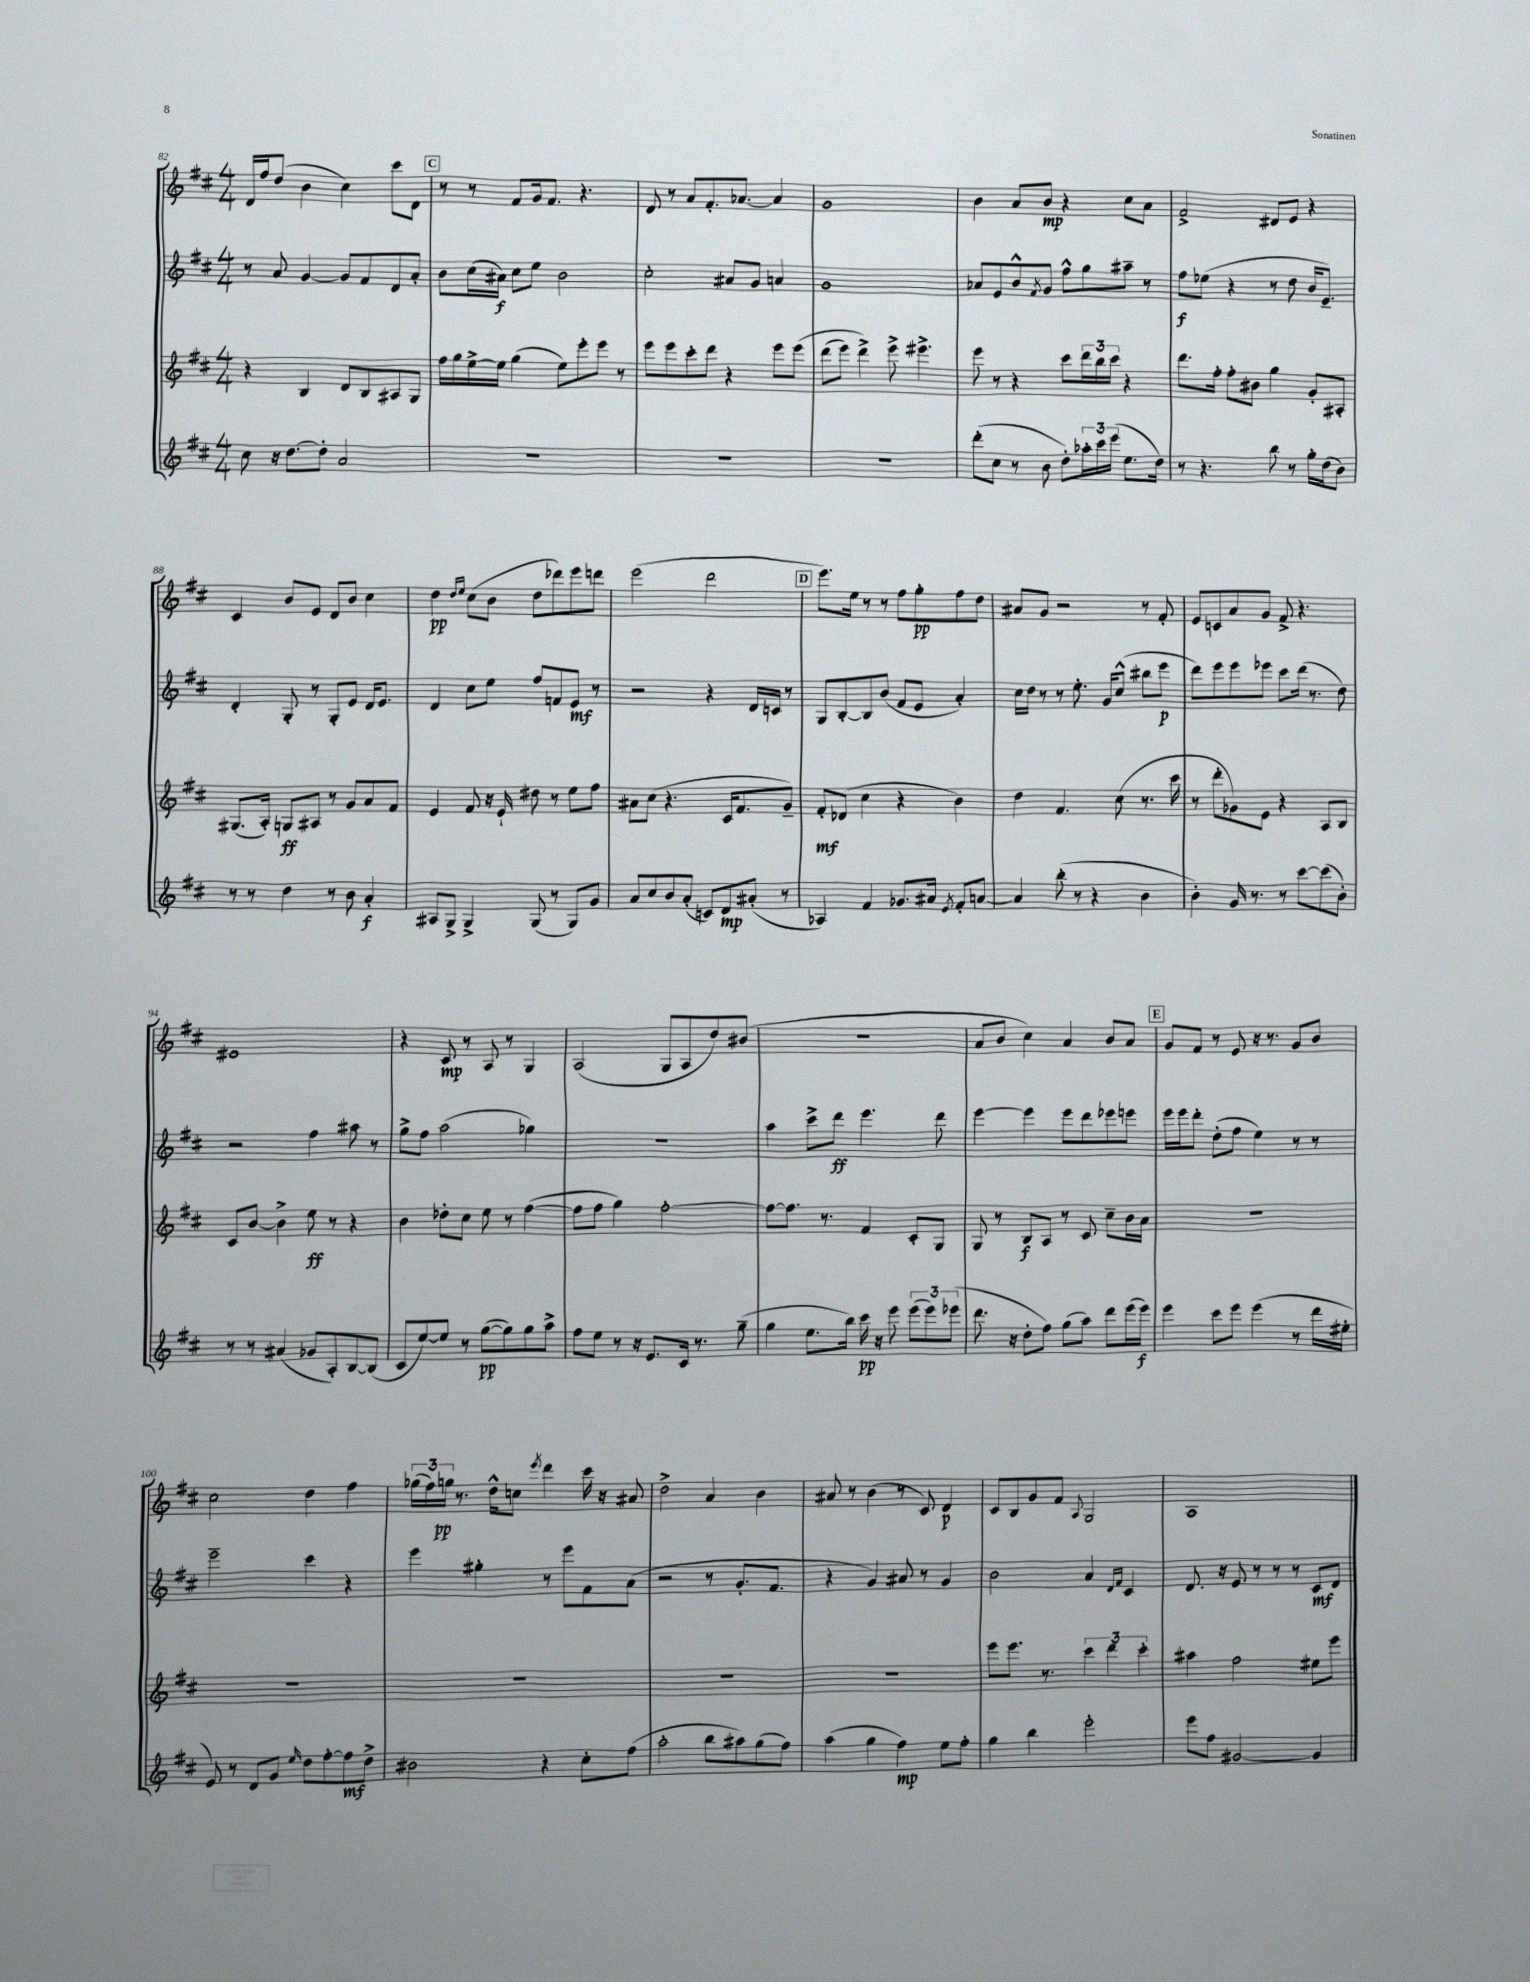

**kern	**kern	**kern	**kern
*staff4	*staff3	*staff2	*staff1
*clefG2	*clefG2	*clefG2	*clefG2
*k[f#c#]	*k[f#c#]	*k[f#c#]	*k[f#c#]
*M4/4	*M4/4	*M4/4	*M4/4
8cc#	4r	8r	16d
.	.	.	16ff#
16r	.	8a	(8dd
[8.dd	.	.	.
.	4B	[4g	4b
8dd']	.	.	.
2a	8d	8g]	4cc#)
.	8B	8f#	.
.	8A#	8d	8ccc#
.	8G	8a'	8d
=	=	=	=
1r	16ff#	8b	8r
.	16gg	.	.
.	[16ee^	(16cc#	8r
.	16ee]	16a#)	.
.	(4gg	8cc#	8f#
.	.	8ee	16g
.	.	.	8.f#
.	8ee)	2b	.
.	8eee'	.	4.r
.	8eee	.	.
.	8r	.	.
=	=	=	=
1r	8eee	2cc#'	8d
.	8eee	.	8r
.	8ccc#'	.	8a
.	8ddd	.	8.f#'
.	4r	8a#	.
.	.	.	[8.a-
.	.	8g	.
.	8eee	4a	4a-]
.	&(8eee	.	.
=	=	=	=
1r	(8ddd	1g	1g
.	8eee)	.	.
.	4ddd^&)	.	.
.	8eee^	.	.
.	4.eee#^	.	.
=	=	=	=
(8ddd'	8eee	8a-	4b
8cc#	8r	8e	.
8r	4r	8b^^	8a
.	.	8qf#	.
8b	.	8g	8b
8dd')	8ccc#	8ff#^^	4r
24aa-'	24ddd	8gg	.
24ccc#	24bb	.	.
(24eee	24ccc#	.	.
8.ee	4r	8aa#~	8cc#
.	.	8r	8a
16dd)	.	.	.
=	=	=	=
8r	8.ddd	8ff#	2f#^
4.r	.	(8ee-	.
.	16ff#'	.	.
.	8ff#'	4r	.
.	8b#	.	.
8bb	4gg	8r	8d#
8r	.	8dd	8e
16gg'	8g'	16b	4r
(16dd	.	8.e~)	.
8b)	8A#'	.	.
=	=	=	=
8r	(8.G#	4d'	4c#
8r	.	.	.
.	16A')	.	.
4dd	8G	8G'	8b
.	8A#	8r	8e
8r	8r	8G'	8d
8b	8g	8e	8b
4a'	8a	16d	4cc#
.	.	8.e	.
.	8f#	.	.
=	=	=	=
8A#	4e	4d	4dd
8G^	.	.	.
.	.	.	16qqdd
.	.	.	16qqee
4G^	8f#	8cc#	(8cc#
.	16r	8ee	8b
.	16e`	.	.
(8G	8dd#	8ff#	8dd
8r	8r	8f	8ddd-)
8G)	8ee	8e	8eee
8g	8ff#	8r	8ddd
=	=	=	=
8a	8a#	2r	(2eee
8cc#	(8cc#	.	.
8b	4.r	.	.
(8a'	.	.	.
8c)	.	4r	2ddd
8d	16c#	.	.
.	8.f#	.	.
(8a#'	.	16d	.
.	.	16c	.
8r	8g~)	8r	.
=	=	=	=
4A-)	8f#'	8G	8.eee)
.	(8d-	[8B'	.
.	.	.	16ee
4f#	4cc#	8B]	8r
.	.	(8b	8r
8.g-	4r	8f#	8ff#
.	.	8e	8gg'
16a#	.	.	.
8qe	.	.	.
8f#'	4b)	4a')	8ff#
[8a	.	.	8dd
=	=	=	=
4a]	4dd	16cc#	8a#
.	.	16dd	.
.	.	8r	8g
(8bb'	4.f#	8r	2r
8r	.	8.ee'	.
4r	.	.	.
.	.	16g	.
.	(8cc#	(8cc#^^	.
4b	8.r	8bb#	8r
.	.	8eee	8f#'
.	16ccc#	.	.
=	=	=	=
4b')	8r	8ddd)	8e
.	8ddd'	8eee	8c
16g	8g-)	8eee	8a
8.r	.	.	.
.	8e	8eee-	8g
8r	4r	8ccc#	8f#^
[8ccc#	.	(16ddd	4.r
.	.	8.r	.
(8ccc#]	8A	.	.
8b')	8B	8dd)	.
=	=	=	=
8r	8c#	2r	1e#
8r	[8b	.	.
(4a#	4b^]	.	.
8g-	8ee	4ff#	.
8A')	8r	.	.
[8B	4r	8aa#	.
(8B]	.	8r	.
=	=	=	=
8c#	4b	8gg^	4r
[8ee)	.	8ff#	.
8ee]	8dd-'	(2aa	8c#
8r	8cc#	.	8r
([8gg	8ee	.	8A
8gg])	8r	.	8r
8gg	([4ff#	4gg-)	4G
8aa^	.	.	.
=	=	=	=
8ff#	8ff#]	1r	(2A
8ee	8ff#	.	.
8r	4gg)	.	.
16r	.	.	.
8.e	.	.	.
.	[2ff#'	.	8G
16c#	.	.	8A
8.r	.	.	.
.	.	.	8dd)
(8gg~	.	.	(8b#
=	=	=	=
4gg	8ff#_	4aa	1r
.	8.ff#]	.	.
8.ee	.	8ccc#^	.
.	8.r	.	.
.	.	8ddd	.
16bb)	.	.	.
16ccc#	4f#	4.eee	.
16r	.	.	.
8eee	.	.	.
(12eee	8c#'	.	.
12eee)	.	.	.
.	8G	8ddd	.
(12eee-	.	.	.
=	=	=	=
8.ddd	8G	[4eee	8a
.	8r	.	8b
16r	.	.	.
8dd'	8B	4eee]	4cc#)
8ff#)	8A	.	.
(8gg	8r	8eee	4a
8aa)	8c#	8ddd	.
8ddd	8cc#~	8eee-	8b
(16eee	16b	8eee	8a
16eee)	16a	.	.
=	=	=	=
4eee	1r	16eee	8g
.	.	16eee	.
.	.	8ddd'	8f#
8ccc#	.	(8dd'	8r
8eee	.	8ff#	8e
(4eee	.	4ee)	16r
.	.	.	8.r
8r	.	8r	8g
16ddd	.	8r	8b
16ee#'	.	.	.
=	=	=	=
8e)	1r	2eee~	2cc#
8r	.	.	.
8d	.	.	.
8g	.	.	.
16qqee	.	.	.
8dd	.	4ccc#	4dd
[8ff#'	.	.	.
8ff#]	.	4r	4ff#
8dd^	.	.	.
=	=	=	=
2b#	1r	4eee	(24gg-
.	.	.	24ff#)
.	.	.	24gg
.	.	.	8.r
.	.	4gg#'	.
.	.	.	16dd^^
.	.	.	8cc
.	.	.	8qeee
4r	.	8r	4ddd
.	.	8eee	.
8cc#'	.	8f#	16ccc#
.	.	.	16r
(8ff#	.	(8a	8a#
=	=	=	=
2aa'	1r	2r	2dd^
8bb	.	8r	4a
8aa#)	.	8.g'	.
(8gg	.	.	4b
.	.	8.f#	.
8ff#)	.	.	.
=	=	=	=
(4aa	1r	4r	8a#
.	.	.	8r
4gg	.	4g)	(4b
4ff#)	.	8a#	8r
.	.	8r	8c#)
8ee	.	4g	4d
8ff#'	.	.	.
=	=	=	=
4gg	8eee	2b	8c#
.	8.eee	.	8B
4bb	.	.	8g
.	8.r	.	.
.	.	.	8f#
.	.	.	8qqA
2eee'	6ccc#	4a	2G
.	6ddd	.	.
.	.	16qqd	.
.	.	16qqf#	.
.	.	4c#	.
.	6ccc#'	.	.
=	=	=	=
8eee	4aa#	8.d	1A
8ff#	.	.	.
.	.	16r	.
[2g#	2ff#	8e	.
.	.	8r	.
.	.	8r	.
.	.	8r	.
4g#]	8ee#	8c#	.
.	8eee	8d	.
==	==	==	==
*-	*-	*-	*-
